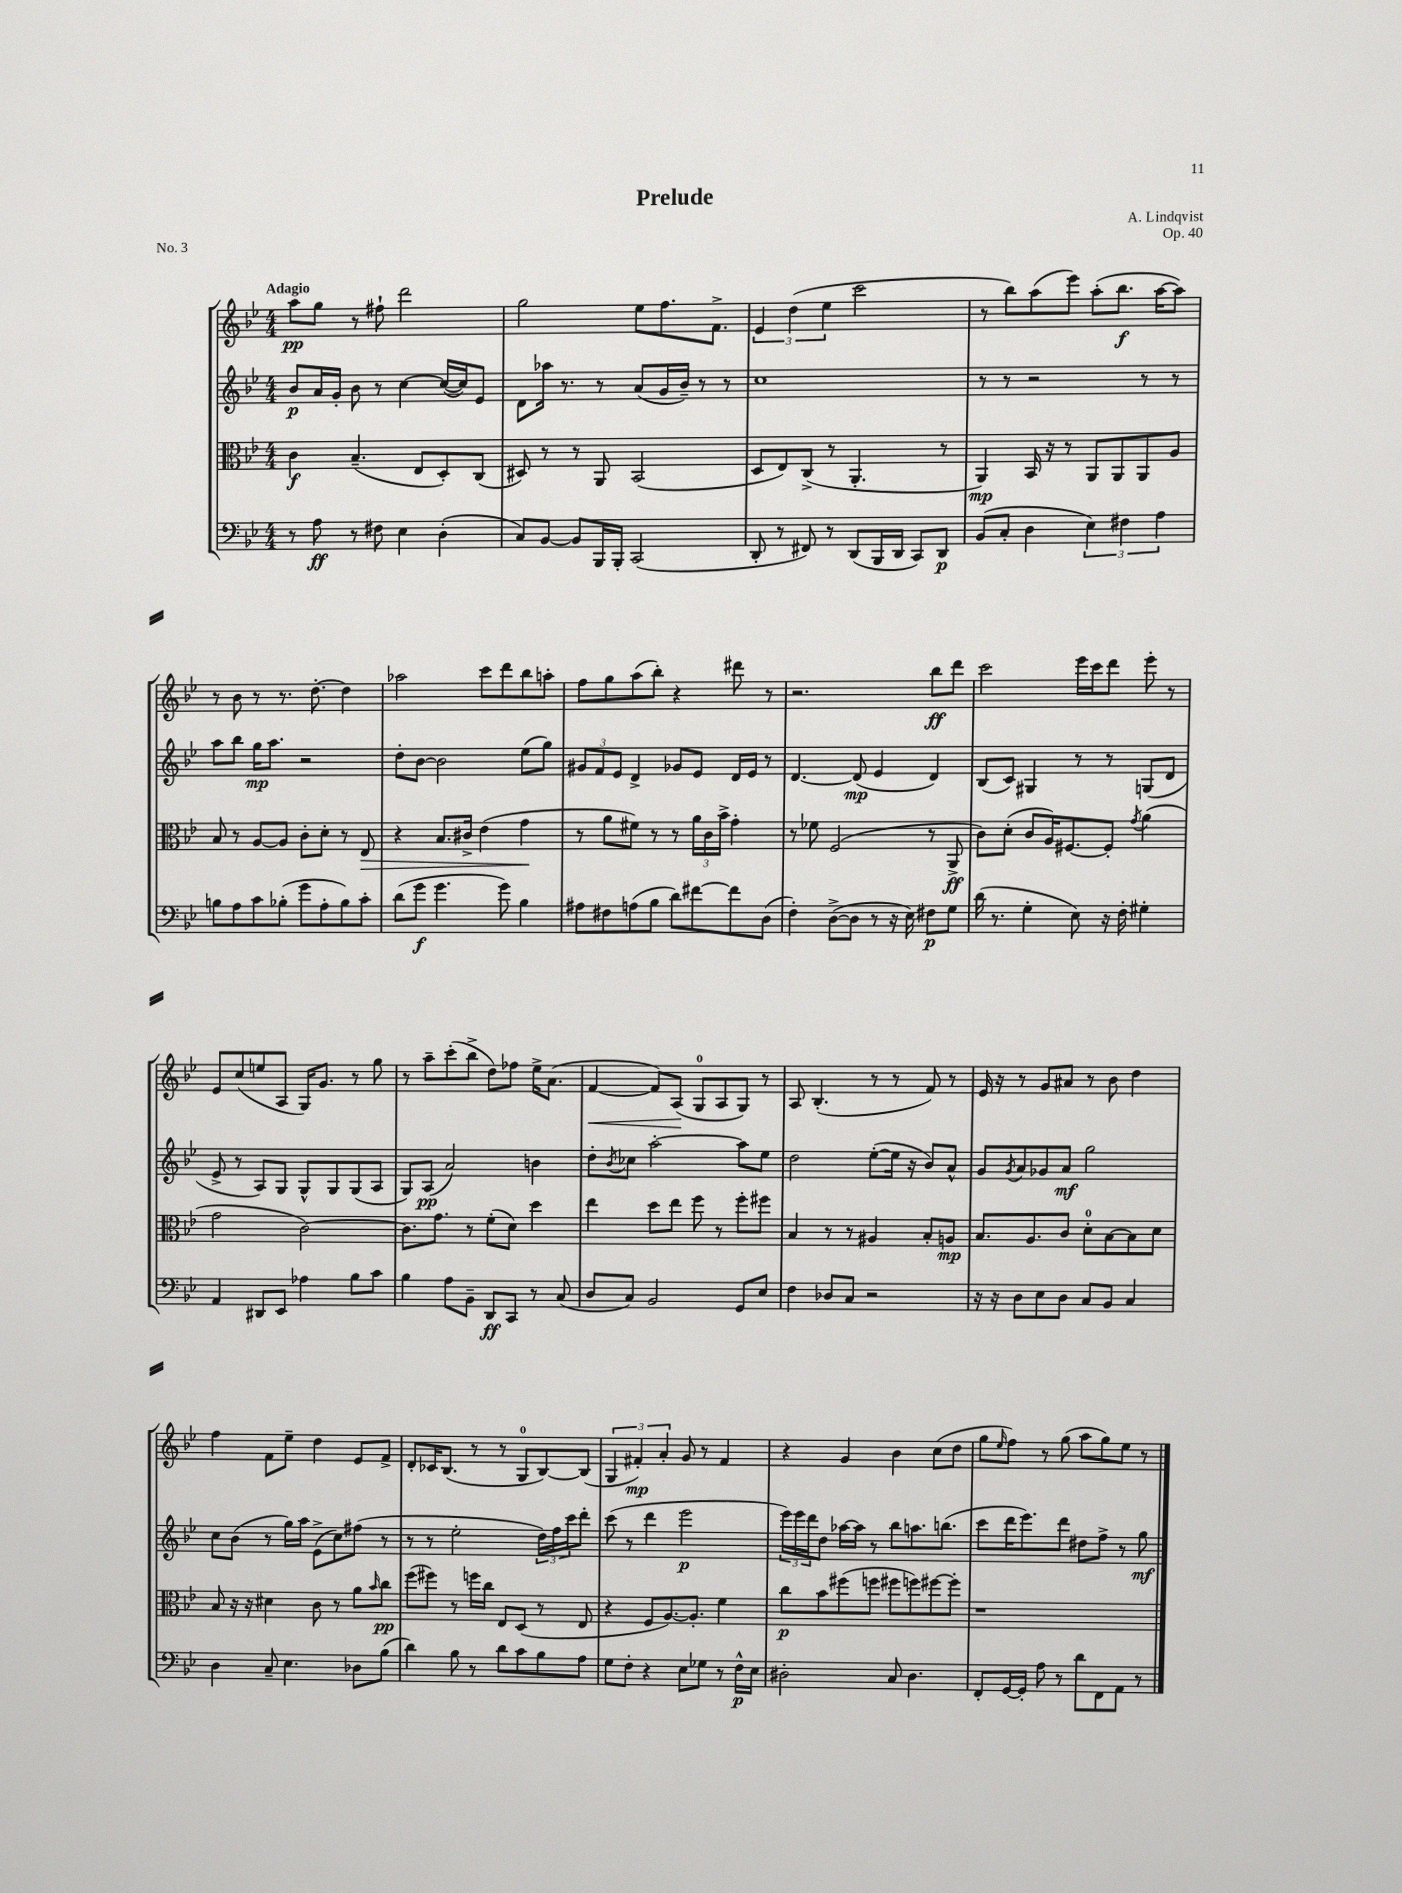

**kern	**kern	**kern	**kern
*staff4	*staff3	*staff2	*staff1
*clefF4	*clefC3	*clefG2	*clefG2
*k[b-e-]	*k[b-e-]	*k[b-e-]	*k[b-e-]
*M4/4	*M4/4	*M4/4	*M4/4
8r	4c	8b-	8aa
8A	.	16a	8gg
.	.	16g'	.
8r	(4.B-~	8b-	8r
8F#	.	8r	8ff#`
4E-	.	[4cc	2ddd
.	8E-	.	.
(4D'	8D')	(16cc_	.
.	.	16cc])	.
.	(8C	8e-	.
=	=	=	=
8C)	8D#)	8d	2gg
[8BB-	8r	16aa-	.
.	.	8.r	.
8BB-]	8r	.	.
16BBB-	8AA	8r	.
16BBB-'	.	.	.
(2CC	(2BB-	(8a	8ee-
.	.	16g	8.ff
.	.	16b-~)	.
.	.	8r	.
.	.	.	8.f^
.	.	8r	.
=	=	=	=
8DD'	8D	1cc	6e-
8r	8E-)	.	.
.	.	.	(6dd
8FF#)	(8C^	.	.
.	.	.	6ee-
8r	8r	.	.
(8DD	4.AA'	.	2ccc
16BBB-	.	.	.
16DD	.	.	.
8CC)	.	.	.
8DD	8r	.	.
=	=	=	=
(8BB-	4AA)	8r	8r
8C'	.	8r	8bb-)
4D	16BB-	2r	(8aa
.	16r	.	.
.	8r	.	8eee-)
6E-)	8AA	.	(8aa'
.	8AA	.	8.bb-
6F#	.	.	.
.	8AA	8r	.
.	.	.	[16aa
6A	.	.	.
.	8A	8r	8aa])
=	=	=	=
8B	8B-	8aa	8r
8A	8r	8bb-	8b-
8c	[8A	16gg	8r
.	.	8.aa	.
(8B-'	8A]	.	8.r
8g	8c'	2r	.
.	.	.	[8.dd'
8A'	8d'	.	.
8B-)	8r	.	4dd]
8c'	8E-	.	.
=	=	=	=
(8d	4r	8dd'	2aa-
8g	.	[8b-	.
4.g	8.B-	2b-]	.
.	16c#^	.	.
.	(4e-	.	8ccc
8g)	.	.	8ddd
4B-	4g	(8ee-	8bb-
.	.	8gg)	8aa'
=	=	=	=
8A#	8r	12g#	8ff
.	.	12f	.
8F#	8a	.	8gg
.	.	12e-	.
(8A	8f#)	4d^	(8aa
8B-	8r	.	8bb-')
8d)	8r	8g-	4r
[8f#	24a	8e-	.
.	24c	.	.
.	24b-^	.	.
8f#]	4g'	16d	8ddd#
.	.	16e-	.
(8D	.	8r	8r
=	=	=	=
4F')	8r	[4.d	2.r
.	8f-	.	.
([8D^	(2F	.	.
8D]	.	(8d]	.
8r	.	4e-	.
16r	.	.	.
16E-)	.	.	.
8F#	8r	4d)	8bb-
8G	8AA^	.	8ddd
=	=	=	=
(16d	8c)	(8B-	2ccc
8.r	.	.	.
.	(8d'	8c)	.
4G'	8c	4G#	.
.	16A)	.	.
.	[8.F#	.	.
8E-)	.	8r	16eee-
.	.	.	16ccc
16r	8F#']	8r	8ddd
16F'	.	.	.
.	8qg	.	.
4G#'	(4a	(8G	8eee-'
.	.	8d	8r
=	=	=	=
4AA	2g	8e-^	8e-
.	.	8r	(8cc
8DD#	.	8A)	8ee
8EE-	.	8G	8A
4A-	[2c)	8G^^	16G)
.	.	.	8.g
.	.	8G	.
8B-	.	(8G	8r
8c	.	8A	8gg
=	=	=	=
4B-	8.c]	8G)	8r
.	.	(8A	8aa~
.	8.g	.	.
8A	.	2a)	(8ccc'
8BB-~	8r	.	8bb-^
8DD	(8f'	.	8dd)
8CC	8d)	.	8ff-
8r	4dd	4b	16ee-^
.	.	.	(8.a
(8C	.	.	.
=	=	=	=
8D	4ee-	8dd'	[4f
.	.	8qb-	.
8C)	.	8cc-	.
2BB-	8dd	[2aa'	8f])
.	8ee-	.	(8A
.	8ff	.	8G
.	8r	.	8A
8GG	8ff'	8aa]	8G)
8E-	8ff#	8ee-	8r
=	=	=	=
4F	4B-	2dd	8A
.	.	.	(4.B-'
8D-	8r	.	.
8C	8r	.	.
2r	4A#	([8ee-'	8r
.	.	16ee-]	8r
.	.	16r	.
.	8B-'	8b-)	8f)
.	8A	8a^^	8r
=	=	=	=
16r	8.B-	8g	16e-
16r	.	.	16r
.	.	8qg	.
8D	.	8a	8r
.	8.A	.	.
8E-	.	8g-	8g
8D	8c	8a	8a#
8C	8d'	2gg	8r
8BB-	[8B-	.	8b-
4C	8B-]	.	4dd
.	8d	.	.
=	=	=	=
4D	8B-	8cc	4ff
.	16r	(8b-	.
.	16r	.	.
8C~	4d#	8r	8f
4.E-	.	16gg)	8ee-~
.	.	16aa	.
.	8c	(8e-^	4dd
.	8r	8cc)	.
8D-	8a	(8ff#	8e-
.	16qqb-	.	.
(8B-	8cc	8r	8f^
=	=	=	=
4d)	(8ff	8r	8d'
.	8ff#)	8r	16c-
.	.	.	(8.B-
8B-	8r	2ee-'	.
8r	16ff	.	8r
.	16cc	.	.
8d	8E-	.	8r
8c	(8D	.	8G
8B-	8r	24dd)	[8B-)
.	.	24ff	.
.	.	24ccc	.
8A	8E-	8ddd'	(8B-]
=	=	=	=
8G	4r	(8ccc	6G
8F'	.	8r	.
.	.	.	6f#')
4r	8F	4ddd	.
.	.	.	6a'
.	[8.A)	.	.
8E-	.	2eee-	8g
.	8.A']	.	.
8G-	.	.	8r
8r	4f	.	4f#
16F^^	.	.	.
16E-	.	.	.
=	=	=	=
2D#'	8cc	24eee-)	4r
.	.	24eee-	.
.	.	24ddd	.
.	8b-	8dd	.
.	(8ff#	[16aa-	4g
.	.	16aa-]	.
.	8ff	8r	.
8C	8ff#	8bb-	4b-
4.D#	8ff)	8.aa	.
.	[8ff#	.	(8cc
.	.	(8.bb	.
.	8ff#']	.	8dd
=	=	=	=
8FF'	1r	8ccc	8gg
.	.	.	16qqee-
[16GG	.	16ddd	8ff)
16GG']	.	8.eee-)	.
8A	.	.	8r
8r	.	8ddd	(8gg
8d	.	8dd#	8aa
8FF	.	8ff^	8gg)
8AA	.	8r	8ee-
8r	.	8gg	8r
==	==	==	==
*-	*-	*-	*-
